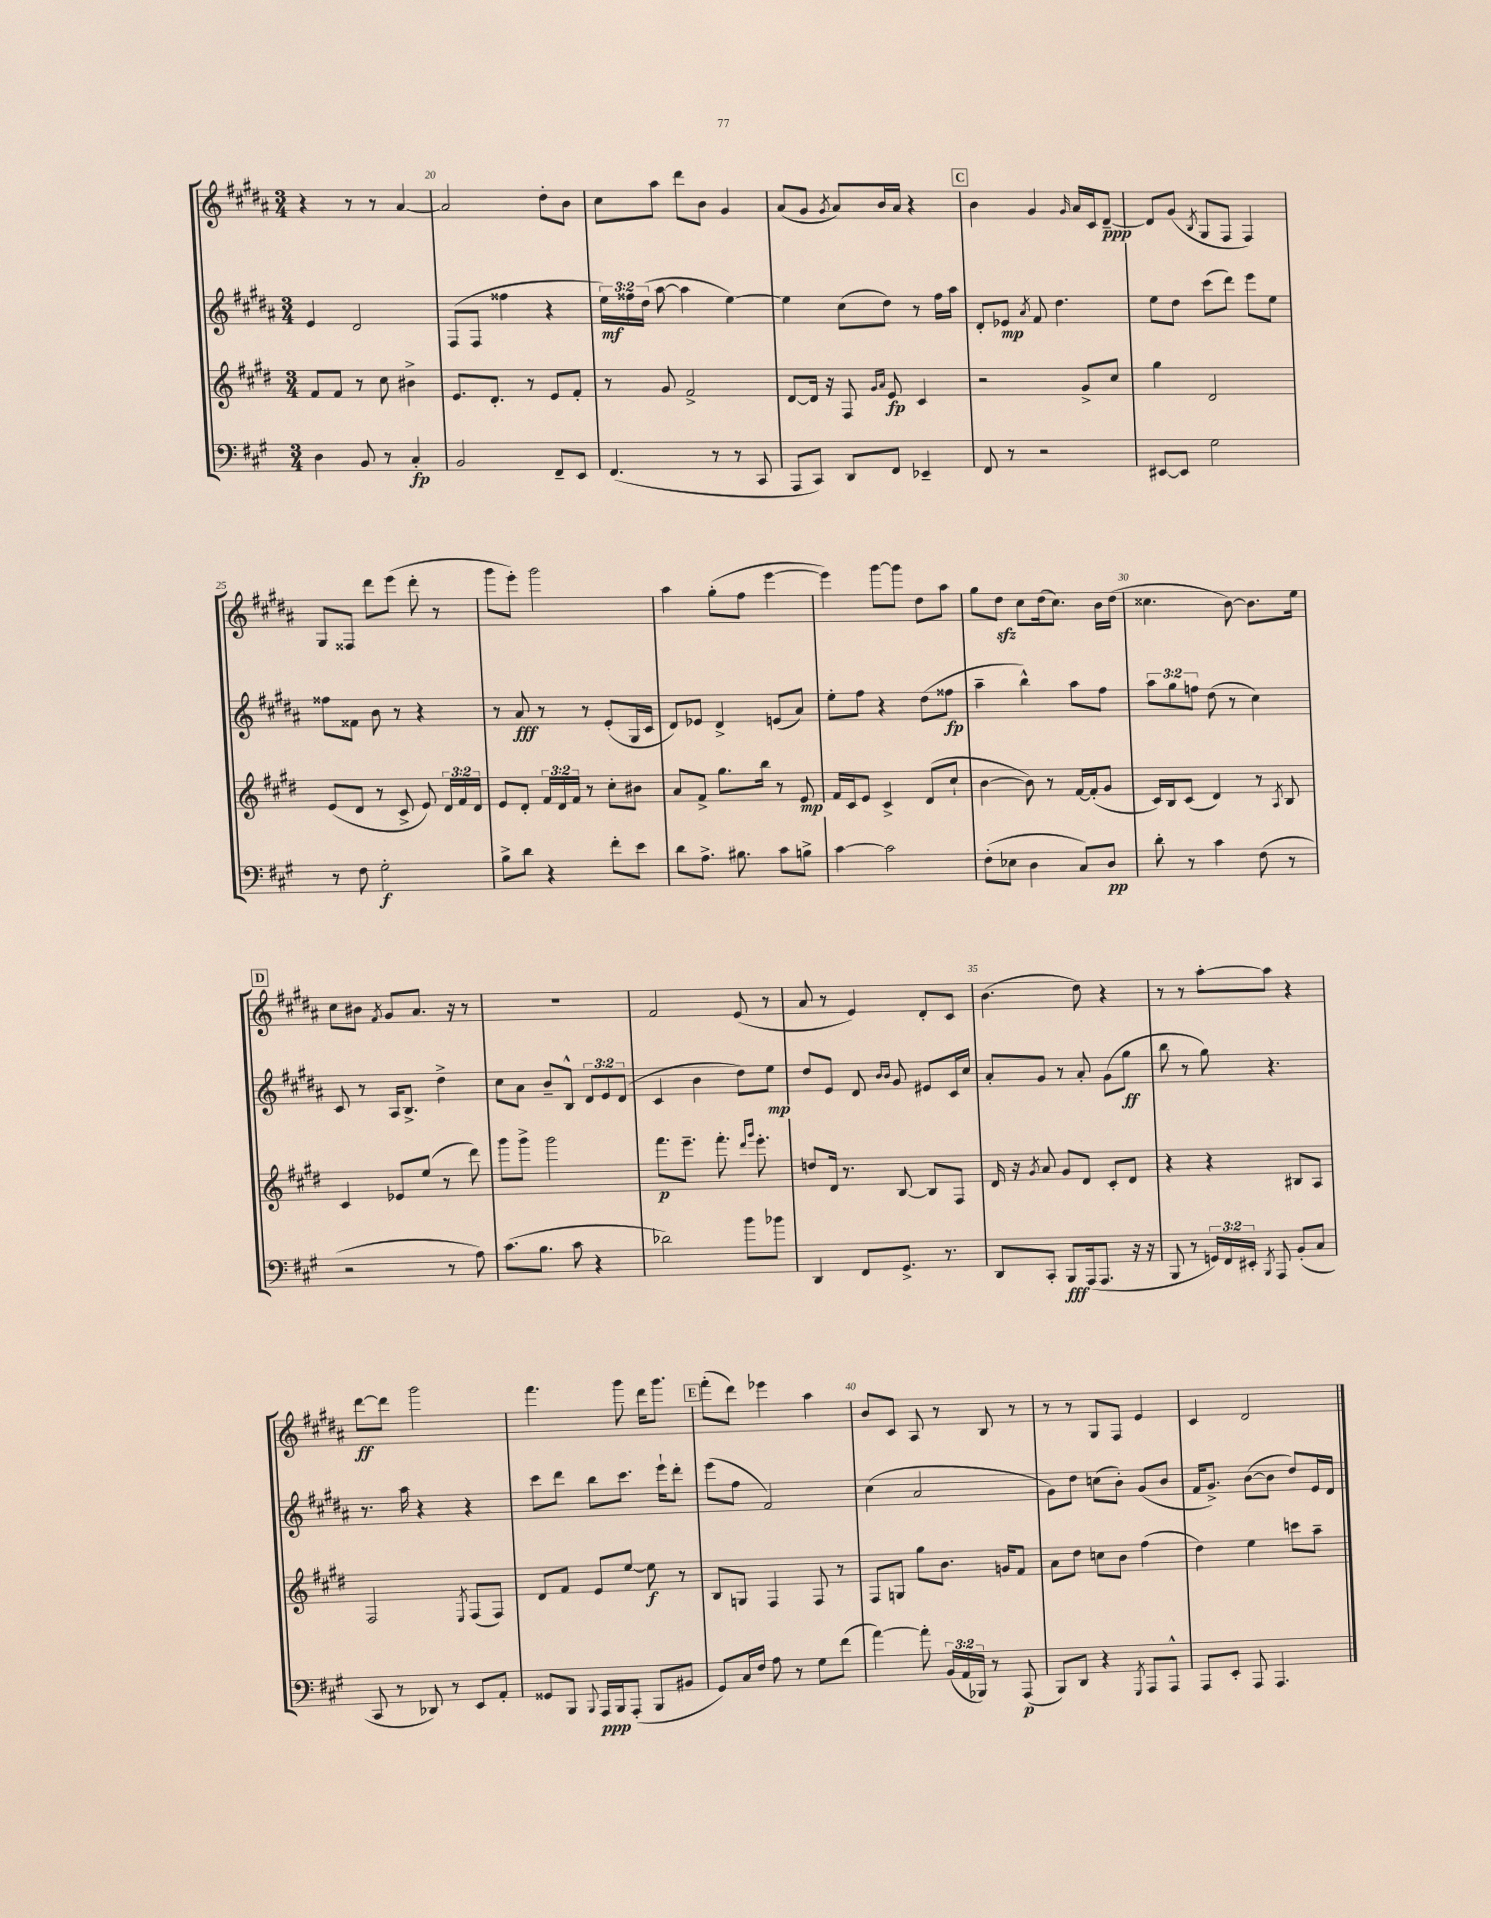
<<
\new StaffGroup <<
\new Staff = "s0" {
    \clef treble \key b \major \numericTimeSignature \time 3/4
    \autoBeamOff r4 r8 r8 ais'4~ |
    ais'2 dis''8[-. b'8] |
    cis''8[ ais''8] dis'''8[ b'8] gis'4 |
    ais'8[( gis'8] \acciaccatura { gis'8 } ais'8[) b'16 ais'16] r4 |
    \mark \markup { \box "C" } b'4 gis'4 \grace { gis'16 } ais'16[ cis'16 dis'8]~--\ppp |
    dis'8[ gis'8]( \acciaccatura { b8 } gis8[ fis8] fis4) |
    gis8[ fisis8] dis'''8[ e'''8]( dis'''8-. r8 |
    gis'''8[ e'''8]-.) gis'''2 |
    ais''4 gis''8[-.( fis''8] e'''4~ |
    e'''4) gis'''8[~ gis'''8] dis''8[ ais''8] |
    gis''8[ dis''8]\sfz cis''8[ dis''16( cis''8.]) b'16[ dis''16]( |
    cisis''4. b'8~) b'8.[ e''16] |
    \mark \markup { \box "D" } cis''8[ bis'8] \acciaccatura { fis'8 } gis'8[ ais'8.] r16 r8 |
    R2. |
    fis'2 e'8( r8 |
    ais'8 r8 e'4) dis'8[-. cis'8] |
    b'4.( dis''8) r4 |
    r8 r8 ais''8[~-. ais''8] r4 |
    dis'''8[~\ff dis'''8] gis'''2 |
    fis'''4. gis'''8 dis'''16[ gis'''8.] |
    \mark \markup { \box "E" } fis'''8[-.( dis'''8]) ees'''4 ais''4 |
    b'8[ cis'8] ais8 r8 b8 r8 |
    r8 r8 gis8[ fis8] e'4 |
    cis'4 dis'2 \bar "|." |
}
\new Staff = "s1" {
    \clef treble \key b \major \numericTimeSignature \time 3/4 \override Staff.TupletNumber.text = #tuplet-number::calc-fraction-text
    \autoBeamOff e'4 dis'2 |
    fis8[( fis8] fisis''4 r4 |
    \tuplet 3/2 { e''16[\mf) fisis''16 dis''16]( } ais''8~ ais''4 e''4~) |
    e''4 cis''8[( dis''8]) r8 fis''16[ ais''16] |
    \mark \markup { \box "C" } dis'8[-. ees'8]\mp \acciaccatura { ais'8 } fis'8 dis''4. |
    e''8[ dis''8] cis'''8[( dis'''8]) e'''8[ e''8] |
    fisis''8[ fisis'8] b'8 r8 r4 |
    r8 ais'8\fff r8 r8 e'8[-.( gis16 cis'16] |
    dis'8[) ees'8] dis'4-> e'8[( ais'8]) |
    e''8[-. fis''8] r4 dis''8[( fisis''8]\fp |
    ais''4-- b''4-^) ais''8[ fis''8] |
    \tuplet 3/2 { ais''8[ gis''8 f''8] } dis''8( r8 cis''4) |
    \mark \markup { \box "D" } cis'8 r8 ais16[ b8.]-> dis''4-> |
    cis''8[ ais'8] b'8[-- b8]-^ \tuplet 3/2 { dis'8[ e'8 dis'8]( } |
    cis'4 b'4 dis''8[) e''8]\mp |
    dis''8[ e'8] dis'8 \grace { b'16[ b'16] } gis'8 eis'8[ cis'16 cis''16] |
    ais'8[-. gis'8] r8 ais'8-. gis'8[( gis''8]\ff |
    b''8 r8 gis''8) r4. |
    r8. ais''16 r4 r4 |
    cis'''8[ dis'''8] b''8[ cis'''8.] e'''16[-! dis'''8]-. |
    \mark \markup { \box "E" } e'''8[( fis''8] fis'2) |
    cis''4( ais'2 |
    gis'8[) dis''8] c''8[( b'8]-.) gis'8[( b'8] |
    fis'16[ gis'8.]->) b'8[~( b'8] dis''8[) e'16 dis'16] \bar "|." |
}
\new Staff = "s2" {
    \clef treble \key e \major \numericTimeSignature \time 3/4 \override Staff.TupletNumber.text = #tuplet-number::calc-fraction-text
    \autoBeamOff fis'8[ fis'8] r8 cis''8 bis'4-> |
    e'8.[ dis'8.]-. r8 e'8[ fis'8]-. |
    r8 gis'8 fis'2-> |
    dis'8[~ dis'16] r16 fis8 \grace { gis'16[ a'16] } e'8\fp cis'4 |
    \mark \markup { \box "C" } r2 gis'8[-> cis''8] |
    gis''4 dis'2 |
    e'8[( dis'8] r8 cis'8-> e'8) \tuplet 3/2 { dis'16[ fis'16 dis'16] } |
    e'8[ dis'8]-. \tuplet 3/2 { fis'16[ dis'16 fis'16] } r8 cis''8[-. bis'8] |
    a'8[ fis'8]-> gis''8.[ b''16] r8 e'8\mp |
    fis'16[ cis'16 e'8] cis'4-> dis'8[( cis''8]-! |
    b'4~ b'8) r8 fis'16[~ fis'16-.( gis'8] |
    cis'16[) b16 cis'8]( dis'4) r8 \acciaccatura { a8 } b8 |
    \mark \markup { \box "D" } cis'4 ees'8[ e''8]( r8 dis'''8) |
    gis'''8[ gis'''8]-> gis'''2 |
    fis'''8.[\p e'''8.]-- fis'''8.-. \grace { dis'''16[ gis'''16] } e'''8.-. |
    d''8[ dis'16] r8. b8~ b8[ fis8] |
    dis'16 r16 \acciaccatura { gis'8 } a'8 gis'8[ dis'8] cis'8[-. dis'8] |
    r4 r4 bis8[ a8] |
    fis2 \acciaccatura { e8 } fis8[( fis8]) |
    dis'8[ fis'8] e'8[ e''8]~ e''8\f r8 |
    \mark \markup { \box "E" } b8[ g8] fis4 fis8 r8 |
    fis8[ g8] gis''8[ b'8.] g'16[ fis'8] |
    a'8[ dis''8] c''8[ b'8] fis''4( |
    dis''4) e''4 c'''8[ a''8]-- \bar "|." |
}
\new Staff = "s3" {
    \clef bass \key a \major \numericTimeSignature \time 3/4 \override Staff.TupletNumber.text = #tuplet-number::calc-fraction-text
    \autoBeamOff d4 b,8 r8 cis4-.\fp |
    b,2 fis,8[-- e,8] |
    fis,4.( r8 r8 cis,8 |
    a,,8[ cis,8]) d,8[ fis,8] ees,4-- |
    \mark \markup { \box "C" } fis,8 r8 r2 |
    eis,8[~ eis,8] gis2 |
    r8 fis8 gis2-.\f |
    b8[-> d'8] r4 fis'8[-. e'8] |
    d'8[ a8.]-> bis8. cis'8[ b8]-> |
    cis'4~ cis'2 |
    fis8[-.( ees8] d4 cis8[) d8]\pp |
    d'8-. r8 cis'4 fis8( r8 |
    \mark \markup { \box "D" } r2 r8 a8) |
    cis'8.[( b8.] cis'8 r4 |
    des'2) b'8[ bes'8] |
    d,4 fis,8[ gis,8.]-> r8. |
    d,8[ cis,8]-. b,,8[\fff a,,16( a,,8.] r16 r16 |
    b,,8 r8 \tuplet 3/2 { g,16[) fis,16 eis,16]-. } \acciaccatura { b,,8 } a,,8 b,8[-.( cis8] |
    cis,8 r8 des,8) r8 e,8[ a,8]-. |
    gisis,8[ b,,8] \appoggiatura { b,,8 } a,,16[\ppp b,,16 a,,8]-.( b,,8[ bis,8] |
    \mark \markup { \box "E" } gis,8[) cis16 fis16] a8 r8 gis8[ fis'8]( |
    a'4~) a'8-. \tuplet 3/2 { b,16[( a,16 bes,,16]) } r8 a,,8\p( |
    b,,8[) d,8] r4 \acciaccatura { gis,,8 } a,,8[ a,,8]-^ |
    a,,8[ e,8]-. a,,8 a,,4. \bar "|." |
}
>>
>>
\layout { \context { \Score currentBarNumber = #19 \override BarNumber.break-visibility = ##(#f #t #t) barNumberVisibility = #(every-nth-bar-number-visible 5) } }
